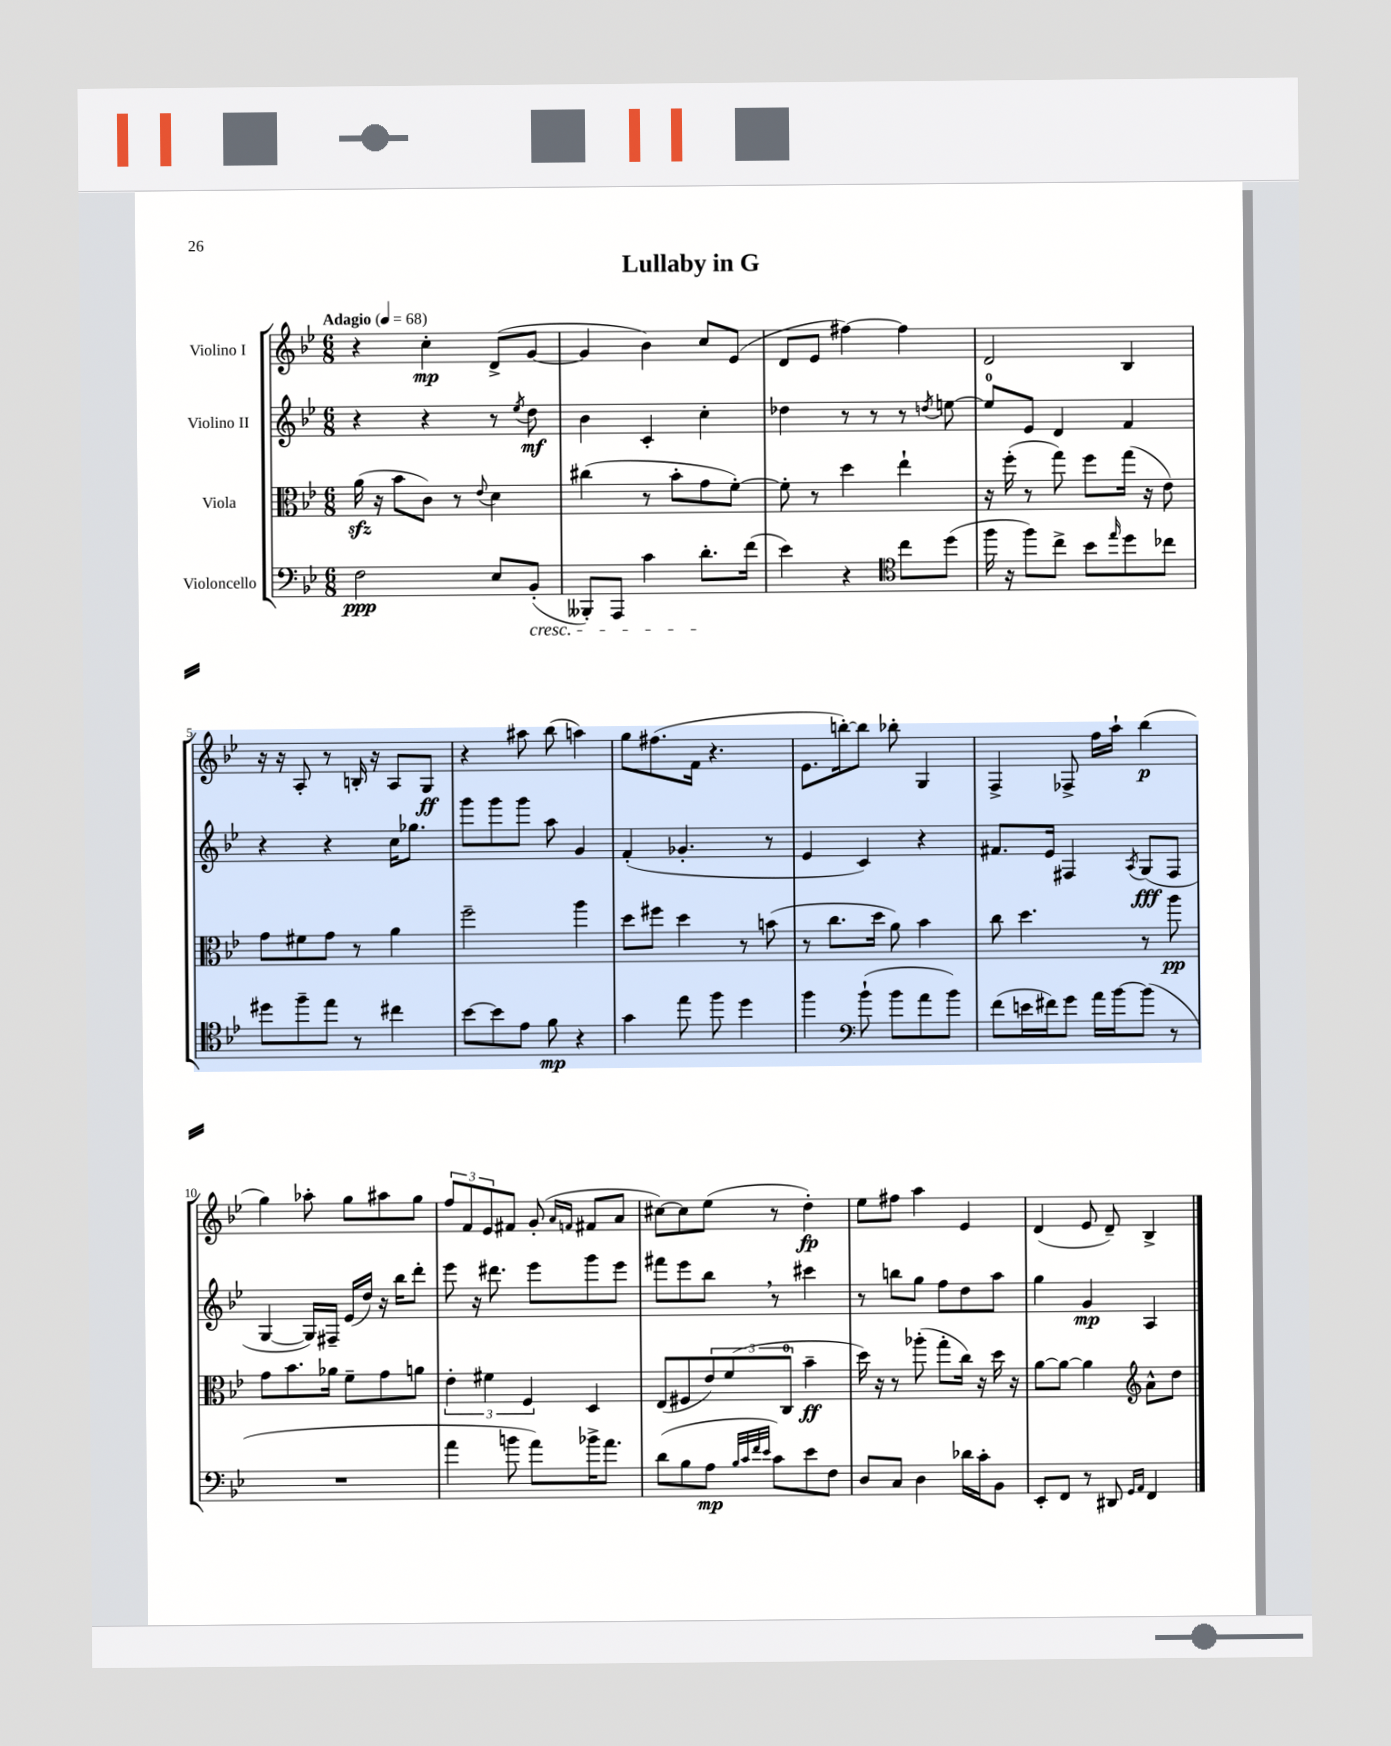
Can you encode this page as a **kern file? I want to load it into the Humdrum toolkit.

**kern	**dynam	**kern	**dynam	**kern	**dynam	**kern	**dynam
*part4	*part4	*part3	*part3	*part2	*part2	*part1	*part1
*staff4	*staff4	*staff3	*staff3	*staff2	*staff2	*staff1	*staff1
*I"Violoncello	*	*I"Viola	*	*I"Violino II	*	*I"Violino I	*
*clefF4	*	*clefC3	*	*clefG2	*	*clefG2	*
*k[b-e-]	*	*k[b-e-]	*	*k[b-e-]	*	*k[b-e-]	*
*M6/8	*	*M6/8	*	*M6/8	*	*M6/8	*
*MM68	*	*MM68	*	*MM68	*	*MM68	*
=1	=1	=1	=1	=1	=1	=1	=1
!	!	!	!	!	!	!LO:TX:a:B:t=Adagio	!
2F\	ppp	(16azz\	.	4r	.	4r	.
.	.	16r	.	.	.	.	.
.	.	8b-\L	.	.	.	.	.
.	.	8c\J)	.	4r	.	4cc'\	mp
.	.	8r	.	.	.	.	.
.	.	8qqe-/	.	.	.	.	.
8E-/L	.	4d\	.	8r	.	(8d^/L	.
.	.	.	.	8qee-/	.	.	.
!LO:TX:b:i:t=cresc.	!	!	!	!	!	!	!
(8BB-'/J	.	.	.	8dd\	mf	[8g/J	.
=2	=2	=2	=2	=2	=2	=2	=2
8BBB--X'/L)	.	(4cc#X\	.	4b-\	.	4g/]	.
8AAA/J	.	.	.	.	.	.	.
4c\	.	8r	.	4c'/	.	4b-\)	.
.	.	8b-'\L	.	.	.	.	.
8.d'\L	.	8g\	.	4cc'\	.	8cc/L	.
.	.	[8f'\J)	.	.	.	(8e-/J	.
(16f\Jk	.	.	.	.	.	.	.
=3	=3	=3	=3	=3	=3	=3	=3
4e-\)	.	8f'\]	.	4dd-X\	.	8d/L	.
.	.	8r	.	.	.	8e-/J	.
4r	.	4dd\	.	8r	.	[4ff#X\)	.
.	.	.	.	8r	.	.	.
*clefC4	*	*	*	*	*	*	*
8cc\L	.	4ee-`\	.	8r	.	4ff#\]	.
.	.	.	.	8qddn/	.	.	.
(8dd\J	.	.	.	[8een\	.	.	.
=4	=4	=4	=4	=4	=4	=4	=4
16ff\	.	16r	.	8ee/L]	.	2d/	.
16r	.	(16ff'\	.	.	.	.	.
8ff\L)	.	8r	.	8e-/J	.	.	.
8cc^\J	.	8gg\)	.	4d/	.	.	.
8b-\L	.	8ff\L	.	.	.	.	.
16qqee-/	.	.	.	.	.	.	.
8dd\	.	(16gg\Jk	.	4f/	.	4B-/	.
.	.	16r	.	.	.	.	.
8cc-X\J	.	8e-\)	.	.	.	.	.
!!LO:LB:g=z
=5	=5	=5	=5	=5	=5	=5	=5
8dd#X\L	.	8g\L	.	4r	.	16r	.
.	.	.	.	.	.	16r	.
8ff~\	.	8f#X\	.	.	.	8A'/	.
8ee-\J	.	8g\J	.	4r	.	8r	.
8r	.	8r	.	.	.	16Bn'/	.
.	.	.	.	.	.	16r	.
4cc#X\	.	4a\	.	16cc\KL	.	8A/L	.
.	.	.	.	8.gg-X\J	.	.	.
.	.	.	.	.	.	8G/J	ff
=6	=6	=6	=6	=6	=6	=6	=6
[8b-\L	.	2ff~\	.	8ggg\L	.	4r	.
8b-\]	.	.	.	8ggg\	.	.	.
8e-\J	.	.	.	8ggg\J	.	8aa#X\	.
8f\	mp	.	.	8aa\	.	(8bb-\	.
4r	.	4aa\	.	4g/	.	4aan\)	.
=7	=7	=7	=7	=7	=7	=7	=7
4g\	.	8dd\L	.	(4f'/	.	8gg\L	.
.	.	8ff#X\J	.	.	.	(8.ff#X\	.
8ee-\	.	4dd\	.	4.g-X'/	.	.	.
.	.	.	.	.	.	16f\Jk	.
8ff\	.	.	.	.	.	4.r	.
4dd\	.	8r	.	.	.	.	.
.	.	(8bn\	.	8r	.	.	.
=8	=8	=8	=8	=8	=8	=8	=8
4ff\	.	8r	.	4e-/	.	8.e-\L	.
.	.	8.cc\L	.	.	.	.	.
.	.	.	.	.	.	[16bbn'\k)	.
*clefF4	*	*	*	*	*	*	*
(8b-`\	.	.	.	4c/)	.	8bb\J]	.
.	.	16dd\Jk	.	.	.	.	.
8b-\L	.	8a\)	.	.	.	8bb-X'\	.
8a\	.	4b-\	.	4r	.	4G/	.
8b-\J)	.	.	.	.	.	.	.
=9	=9	=9	=9	=9	=9	=9	=9
(8f\L	.	8cc\	.	8.f#X/L	.	4F^/	.
16en\L	.	4.dd\	.	.	.	.	.
16f#X\J)	.	.	.	16e-/Jk	.	.	.
8g\J	.	.	.	4F#X/	.	8F-X^/	.
16a\LL	.	.	.	.	.	16ff\LL	.
[16b-\J	.	.	.	.	.	16aa`\JJ	.
.	.	.	.	8qA/	.	.	.
(8b-\J]	.	8r	.	(8G/L	fff	(4bb-\	p
8r	.	8aa\	pp	8F#/J	.	.	.
!!LO:LB:g=z
=10	=10	=10	=10	=10	=10	=10	=10
2.r	.	8g\L	.	[4G/	.	4gg\)	.
.	.	8.b-\	.	.	.	.	.
.	.	.	.	16G/LL])	.	8aa-X'\	.
.	.	16a-X\Jk	.	16F#X~/JJ	.	.	.
.	.	8f~\L	.	(16e-/LL	.	8gg\L	.
.	.	.	.	16dd/JJ)	.	.	.
.	.	8g\	.	16r	.	8aa#X\	.
.	.	.	.	16bb-\KL	.	.	.
.	.	8an\J	.	8ddd'\J	.	8gg\J	.
=11	=11	=11	=11	=11	=11	=11	=11
4a\	.	6e-'\	.	8eee-\	.	12ff/L	.
.	.	.	.	.	.	12f/	.
.	.	.	.	16r	.	.	.
.	.	6f#X\	.	.	.	12e-/	.
.	.	.	.	8.ddd#X\	.	.	.
8bn\	.	.	.	.	.	8f#X/J	.
.	.	6F/	.	.	.	.	.
8a\L)	.	.	.	8eee-\L	.	(8g'/	.
.	.	.	.	.	.	16qqa/LL	.
.	.	.	.	.	.	16qqfn/JJ	.
16b-X^\K	.	4D/	.	8ggg\	.	8f#X/L	.
8.a\J	.	.	.	.	.	.	.
.	.	.	.	8eee-\J	.	8a/J	.
=12	=12	=12	=12	=12	=12	=12	=12
(8d\L	.	(8E-/L	.	8fff#X\L	.	[8cc#X\L)	.
8B-\	.	8F#X/	.	8eee-\	.	8cc#\]	.
8A\J	mp	12e-/)	.	8bb-,\J	.	(8ee-\J	.
.	.	(12f/	.	.	.	.	.
32qqB-/LLL	.	.	.	.	.	.	.
32qqc/	.	.	.	.	.	.	.
32qqf/	.	.	.	.	.	.	.
32qqe-/JJJ	.	.	.	.	.	.	.
8c\L)	.	.	.	8r	.	8r	.
.	.	12C/J	.	.	.	.	.
8e-\	.	4b-~\	ff	4ccc#X\	.	4dd'\)	fp
8F\J	.	.	.	.	.	.	.
=13	=13	=13	=13	=13	=13	=13	=13
8D/L	.	16dd\)	.	8r	.	8ee-\L	.
.	.	16r	.	.	.	.	.
8C/J	.	8r	.	8bbn\L	.	8ff#X\J	.
4D\	.	(8aa-X'\	.	8gg\J	.	4aa\	.
.	.	8gg'\L	.	8ff\L	.	.	.
16d-X\LL	.	16cc\Jk)	.	8dd\	.	4e-/	.
16c'\J	.	16r	.	.	.	.	.
8BB-\J	.	16dd\	.	8aa\J	.	.	.
.	.	16r	.	.	.	.	.
=14	=14	=14	=14	=14	=14	=14	=14
8EE-'/L	.	[8a\L	.	4gg\	.	(4d/	.
8FF/J	.	8a\J_	.	.	.	.	.
8r	.	4a\]	.	4g/	mp	8e-/	.
8DD#X/	.	.	.	.	.	8d~/)	.
16qqGG/LL	.	.	.	.	.	.	.
16qqAA/JJ	.	.	.	.	.	.	.
*	*	*clefG2	*	*	*	*	*
4FF/	.	8a^^\L	.	4A/	.	4B-^/	.
.	.	8dd\J	.	.	.	.	.
==	==	==	==	==	==	==	==
*-	*-	*-	*-	*-	*-	*-	*-
